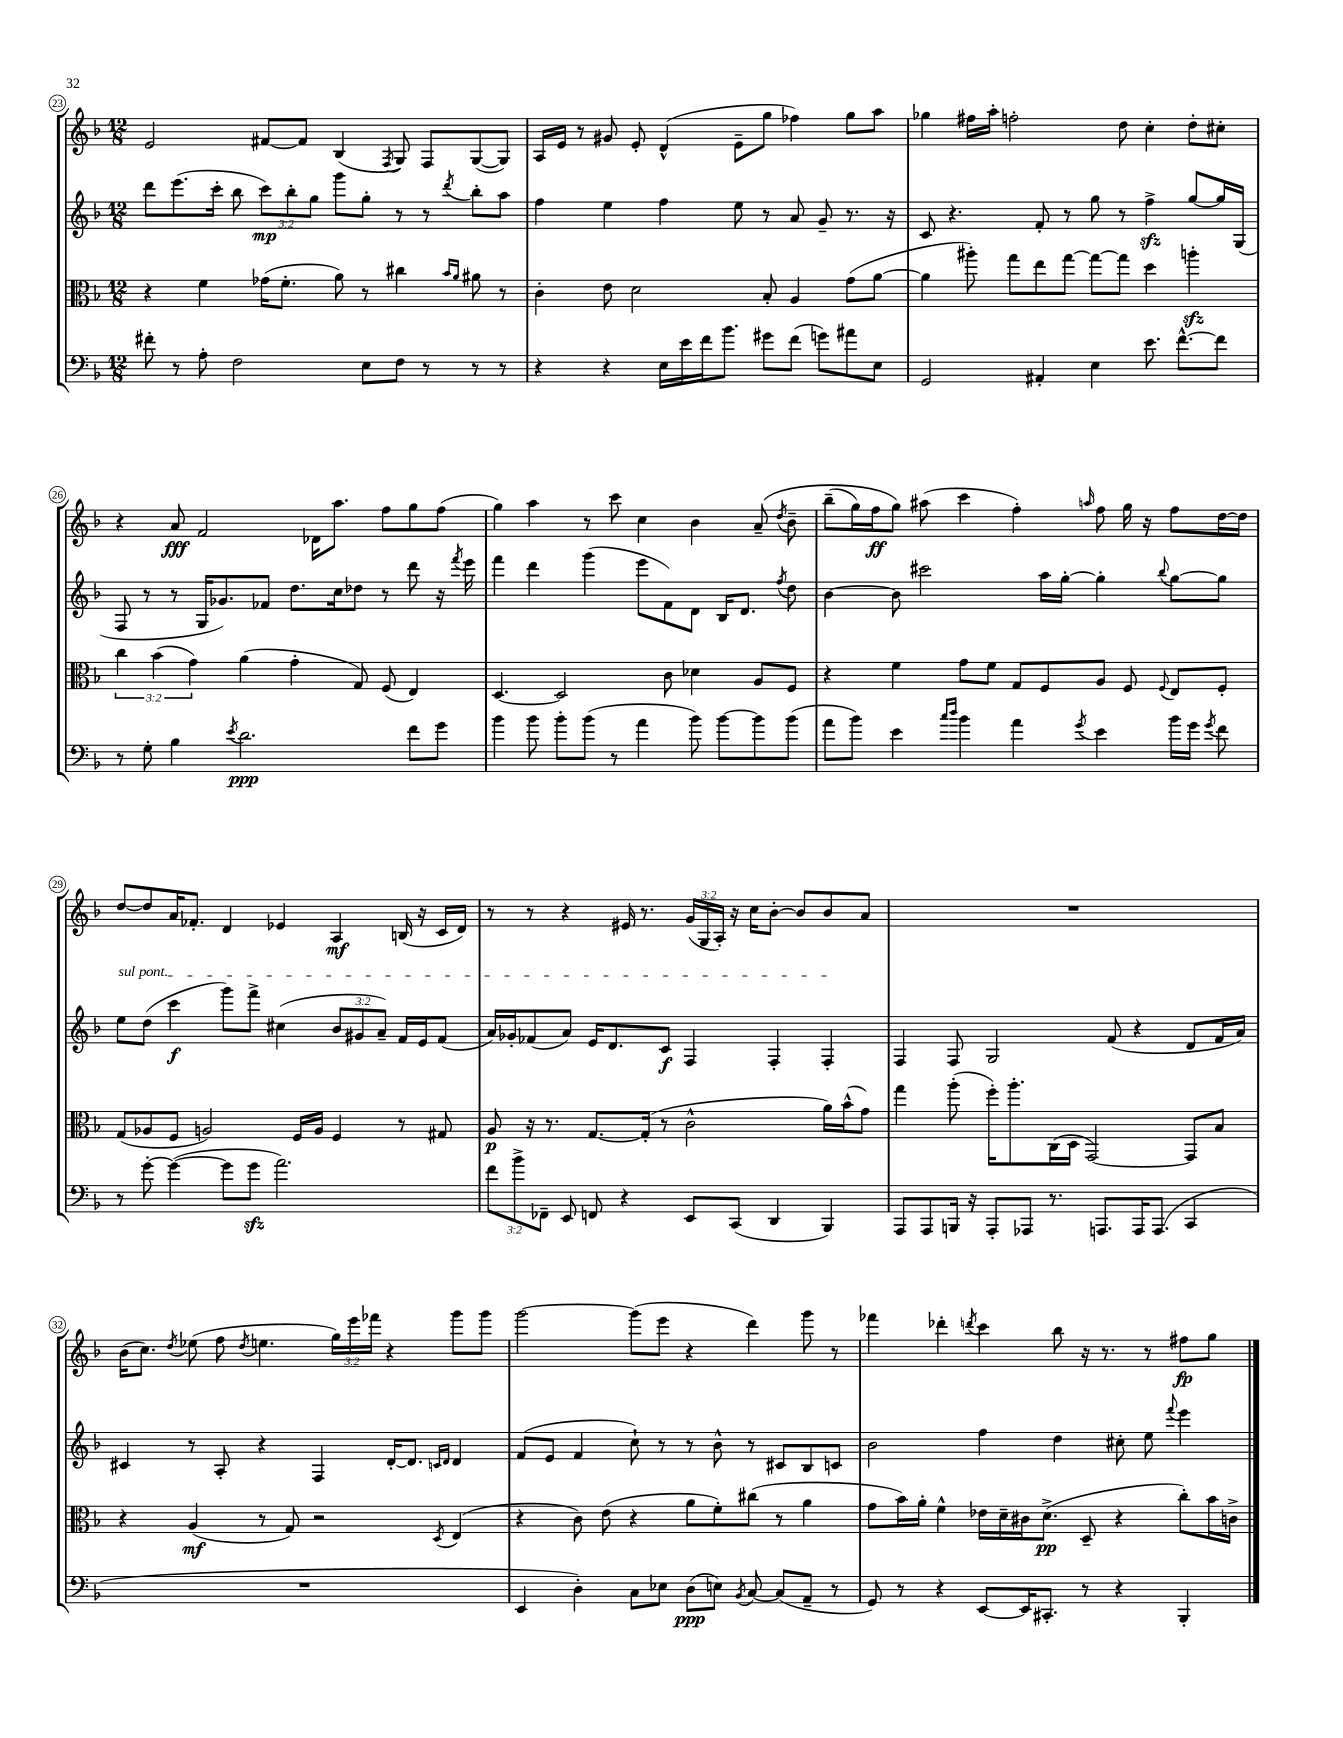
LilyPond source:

<<
\new StaffGroup <<
\new Staff = "s0" {
    \clef treble \key f \major \numericTimeSignature \time 12/8 \override Staff.TupletNumber.text = #tuplet-number::calc-fraction-text
    \autoBeamOff e'2 fis'8[~ fis'8] bes4( \acciaccatura { f8 } g8) f8[ g8~( g8]) |
    a16[ e'16] r8 gis'8 e'8-. d'4-^( e'8[-- g''8] fes''4) g''8[ a''8] |
    ges''4 fis''16[ a''16]-. f''2-. d''8 c''4-. d''8[-. cis''8]-. |
    r4 a'8\fff f'2 des'16[ a''8.] f''8[ g''8 f''8]( |
    g''4) a''4 r8 c'''8 c''4 bes'4 a'8--\( \acciaccatura { d''8 } bes'8-- |
    bes''8[--( g''16) f''16\ff g''8]\) ais''8( c'''4 f''4-.) \grace { a''16 } f''8 g''16 r16 f''8[ d''16~ d''16] |
    d''8[~ d''8 a'16 fes'8.]-. d'4 ees'4 a4\mf b16( r16 c'16[ d'16]) |
    r8 r8 r4 eis'16 r8. \tuplet 3/2 { g'16[( g16 a16]-.) } r16 c''16[ bes'8]~-. bes'8[ bes'8 a'8] |
    R1. |
    bes'16[( c''8.]) \acciaccatura { d''8 } ees''8( f''8 \acciaccatura { d''8 } e''4. \tuplet 3/2 { g''16[) e'''16 fes'''16] } r4 g'''8[ g'''8] |
    g'''2~ g'''8[( e'''8] r4 d'''4) g'''8 r8 |
    fes'''4 des'''4-. \acciaccatura { d'''8 } c'''4 bes''8 r16 r8. r8 fis''8[\fp g''8] \bar "|." |
}
\new Staff = "s1" {
    \clef treble \key f \major \numericTimeSignature \time 12/8 \override Staff.TupletNumber.text = #tuplet-number::calc-fraction-text
    \autoBeamOff d'''8[ e'''8.( c'''16]-. bes''8 \tuplet 3/2 { c'''8[\mp) bes''8-. g''8] } g'''8[ g''8]-. r8 r8 \acciaccatura { d'''8 } bes''8[-. a''8] |
    f''4 e''4 f''4 e''8 r8 a'8 g'8-- r8. r16 |
    c'8 r4. f'8-. r8 g''8 r8 f''4->\sfz g''8[~ g''16 g16]( |
    f8 r8 r8 g16[ ges'8.) fes'8] d''8.[ c''16 des''8] r8 d'''8 r16 \acciaccatura { f'''8 } e'''16 |
    f'''4 d'''4 g'''4( e'''8[ f'8) d'8] bes16[ d'8.] \acciaccatura { f''8 } d''8 |
    bes'4~ bes'8 cis'''2 a''16[ g''16]~-. g''4-. \appoggiatura { bes''8 } g''8[~ g''8] |
    \once \override TextSpanner.bound-details.left.text = \markup { \italic "sul pont." } e''8[\startTextSpan d''8]( c'''4\f g'''8[) f'''8]-> cis''4( \tuplet 3/2 { bes'8[ gis'8 a'8]--) } f'16[ e'16 f'8]( |
    a'16[) ges'16-. fes'8( a'8]) e'16[ d'8. c'8]\f f4 f4-. f4-.\stopTextSpan |
    f4 f8 g2 f'8( r4 d'8[ f'16 a'16]) |
    cis'4 r8 a8-. r4 f4 d'16[~-. d'8.] \grace { c'16[ d'16] } d'4 |
    f'8[( e'8] f'4 c''8-!) r8 r8 bes'8-^ r8 cis'8[ bes8 c'8] |
    bes'2 f''4 d''4 cis''8-. e''8 \appoggiatura { f'''8 } e'''4 \bar "|." |
}
\new Staff = "s2" {
    \clef alto \key f \major \numericTimeSignature \time 12/8 \override Staff.TupletNumber.text = #tuplet-number::calc-fraction-text
    \autoBeamOff r4 f'4 ges'16[( f'8.]-. a'8) r8 cis''4 \grace { bes'16[ a'16] } ais'8 r8 |
    c'4-. e'8 d'2 bes8-. a4 g'8[( a'8]~ |
    a'4 ais''8-.) g''8[ e''8 g''8]~ g''8[~ g''8] d''4 a''4-.\sfz |
    \tuplet 3/2 { c''4 bes'4( g'4) } a'4( g'4-. g8) f8( e4) |
    d4.~ d2 c'8 des'4 a8[ f8] |
    r4 f'4 g'8[ f'8] g8[ f8 a8] f8 \appoggiatura { f8 } e8[ f8]-. |
    g8[( aes8 f8] a2) f16[ a16] f4 r8 gis8 |
    a8\p r16 r8. g8.[~ g16]-.( r8 c'2-^ a'16[) bes'16-^( g'8]) |
    g''4 a''8-.( f''16[-.) a''8.-. c16( d16] g,2~) g,8[ bes8] |
    r4 a4\mf( r8 g8) r2 \acciaccatura { d8 } e4( |
    r4 c'8) e'8( r4 a'8[ f'8-.) cis''8]( r8 a'4 |
    g'8[ bes'16) a'16]-. f'4-^ ees'16[ d'16-- cis'16 d'8.]->\pp( d8-- r4 c''8[-.) bes'16 c'16]-> \bar "|." |
}
\new Staff = "s3" {
    \clef bass \key f \major \numericTimeSignature \time 12/8 \override Staff.TupletNumber.text = #tuplet-number::calc-fraction-text
    \autoBeamOff fis'8-. r8 a8-. f2 e8[ f8] r8 r8 r8 |
    r4 r4 e16[ e'16 f'16 bes'8.] gis'8[ f'8]( g'8[) ais'8 e8] |
    g,2 ais,4-. e4 e'8. f'8.[~-^ f'8] |
    r8 g8-. bes4 \acciaccatura { e'8 } d'2.\ppp f'8[ g'8] |
    bes'4 bes'8 bes'8[-. bes'8]( r8 a'4 bes'8) bes'8[~ bes'8 bes'8]( |
    a'8[ bes'8]) e'4 \grace { c''16[ d''16] } bes'4 a'4 \acciaccatura { g'8 } e'4 bes'16[ g'16] \acciaccatura { g'8 } f'8 |
    r8 g'8~-. g'4~( g'8[ g'8]\sfz a'2.) |
    \tuplet 3/2 { f'8[ bes'8-> fes,8]-- } e,8 f,8 r4 e,8[ c,8]( d,4 bes,,4) |
    a,,8[ a,,8 b,,16] r16 a,,8[-. aes,,8] r8. a,,8.[ a,,16 a,,8.]( c,4 |
    R1. |
    e,4 d4-.) c8[ ees8] d8[\ppp( e8]) \acciaccatura { bes,8 } c8~ c8[( a,8]-- r8 |
    g,8) r8 r4 e,8[~ e,16 cis,8.]-. r8 r4 bes,,4-. \bar "|." |
}
>>
>>
\layout { \context { \Score currentBarNumber = #23 \override BarNumber.stencil = #(make-stencil-circler 0.1 0.3 ly:text-interface::print) } }
